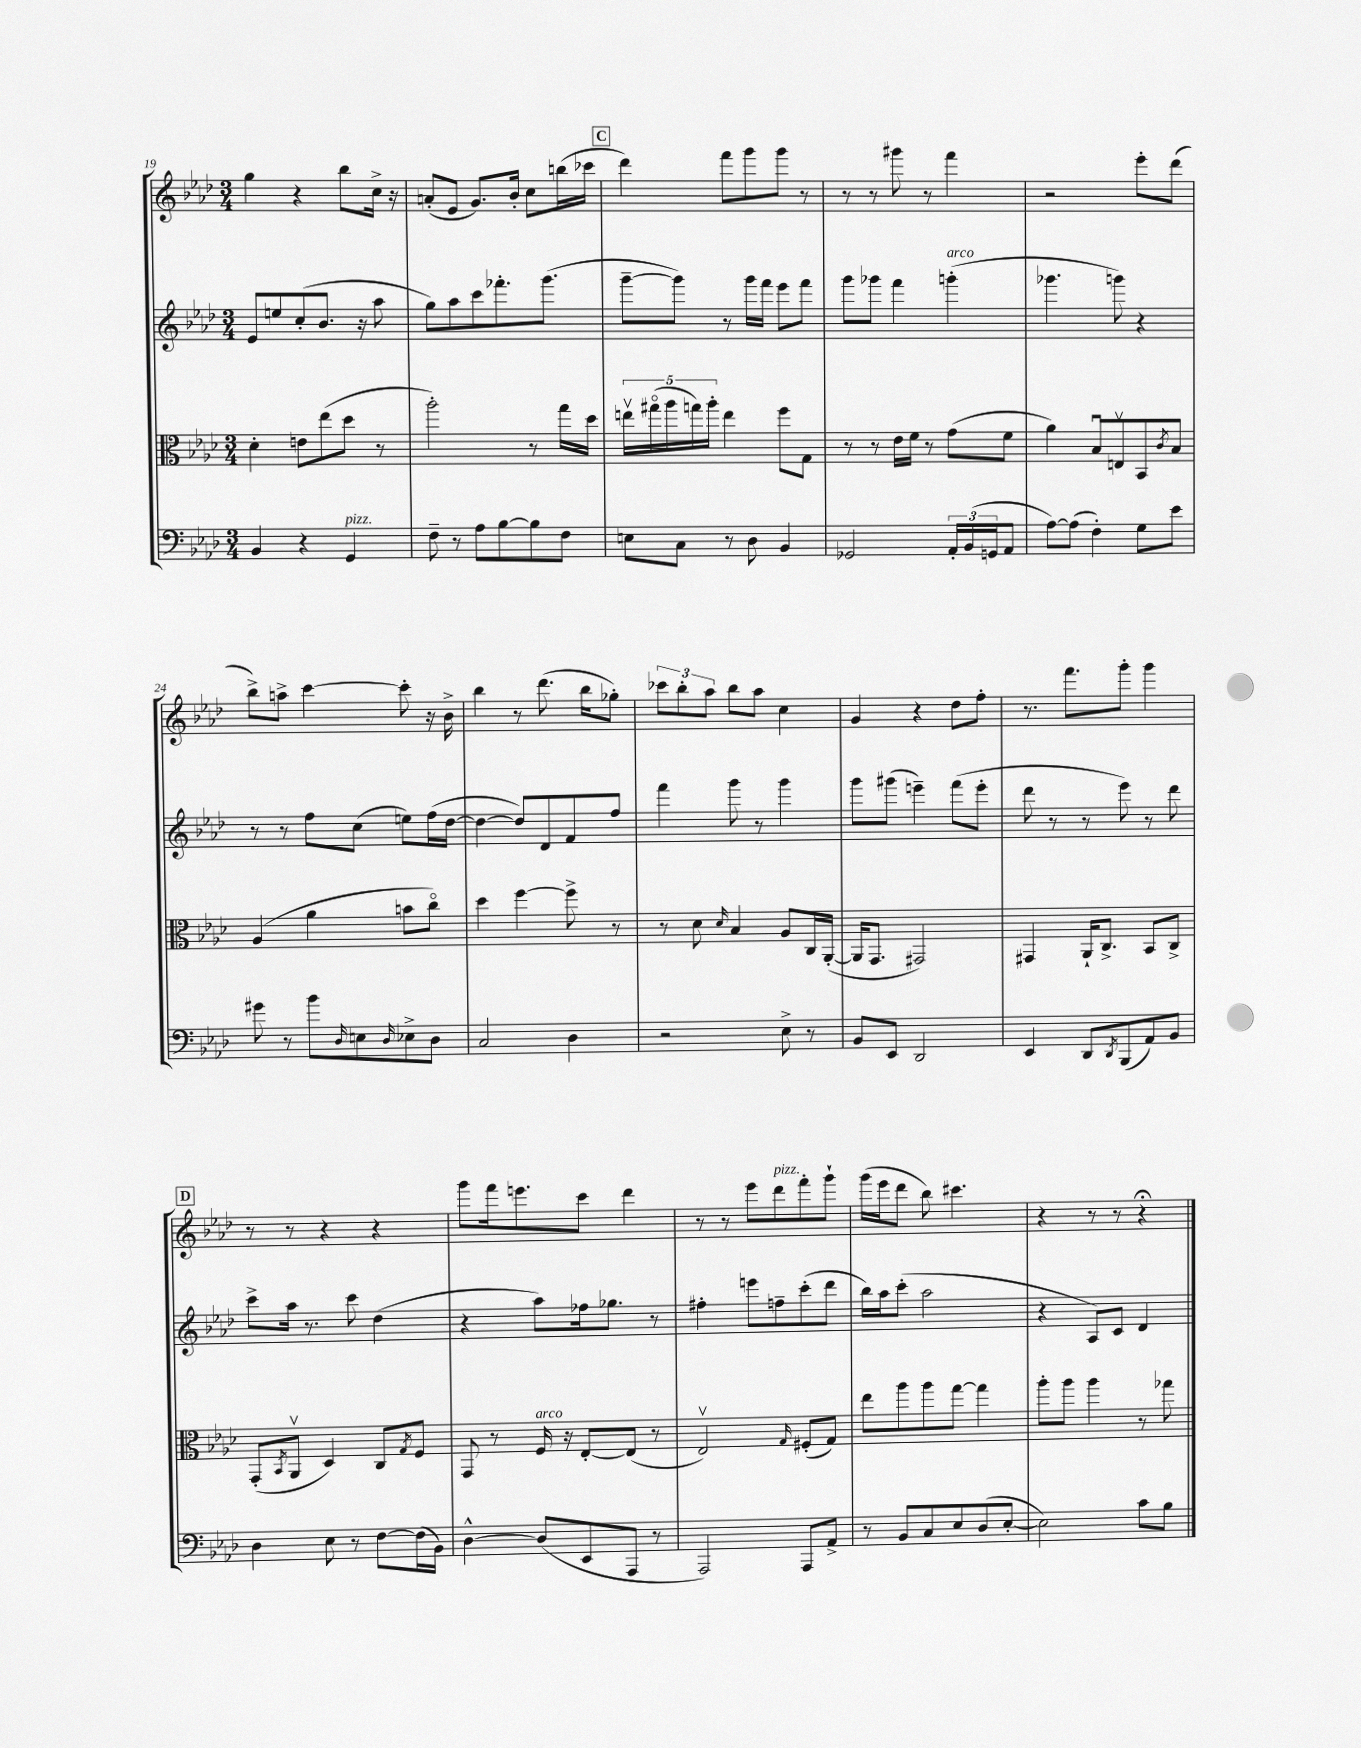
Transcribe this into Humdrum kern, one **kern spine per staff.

**kern	**kern	**kern	**kern
*part4	*part3	*part2	*part1
*staff4	*staff3	*staff2	*staff1
*clefF4	*clefC3	*clefG2	*clefG2
*k[b-e-a-d-]	*k[b-e-a-d-]	*k[b-e-a-d-]	*k[b-e-a-d-]
*M3/4	*M3/4	*M3/4	*M3/4
=19	=19	=19	=19
4BB-/	4d-'\	8e-/L	4gg\
.	.	8een/	.
4r	8en\L	(8cc'/	4r
.	(8ee-\	8.b-/J	.
!LO:TX:a:i:t=pizz.	!	!	!
4GG/	8dd-\J	.	8bb-\L
.	.	16r	.
.	8r	8aa-\	16cc^\Jk
.	.	.	16r
=20	=20	=20	=20
8F~\	2aa-'\)	8gg\L)	(8an'/L
8r	.	8aa-\	8e-/J
8A-\L	.	8ccc\	8.g/L)
[8B-\	.	8.fff-X'\	.
.	.	.	16b-'/Jk
8B-\]	8r	.	8cc\L
.	.	(8.ggg\J	.
8F\J	16gg\LL	.	(16bbn\L
.	16dd-\JJ	.	16ccc-X\JJ
!!LO:REH:place=s1:t=C
=21	=21	=21	=21
8En\L	20eenv\LL	[8ggg~\L	4ddd-\)
.	(20gg#X\	.	.
.	20aa-\	.	.
8C\J	.	8ggg\J])	.
.	20ggn\)	.	.
.	20aa-'\JJ	.	.
8r	4ee\	8r	8fff\L
8D-\	.	16ggg\LL	8ggg\
.	.	16fff\JJ	.
4BB-/	8ff\L	8eee-\L	8ggg\J
.	8G\J	8fff\J	8r
=22	=22	=22	=22
2GG-X/	8r	8ggg\L	8r
.	8r	8ggg-X\J	8r
.	16e-\LL	4fff\	8ggg#X\
.	16f\JJ	.	.
.	8r	.	8r
!	!	!LO:TX:a:i:t=arco	!
24AA-'/LL	(8g\L	(4gggn'\	4fff\
(24BB-/	.	.	.
24GGn/J	.	.	.
8AA-/J	8f\J	.	.
=23	=23	=23	=23
[8A-\L)	4a-\)	4.ggg-X\	2r
(8A-\J]	.	.	.
4F'\)	8B-u/L	.	.
.	8Env/	8gggn\)	.
8G\L	8BB-/	4r	8eee-'\L
.	8qc/	.	.
8e-\J	8B-/J	.	(8ddd-\J
!!LO:LB:g=z
=24	=24	=24	=24
8g#X\	(4A-/	8r	8bb-^\L)
8r	.	8r	8aan^\J
8b-\L	4a-\	8ff\L	[4ccc\
16qqD-/	.	.	.
8En\	.	(8cc\J	.
16qqD-/	.	.	.
8E-X^\	8bn\L	8een\L)	8ccc'\]
8D-\J	8cc\J)	(16ff\L	16r
.	.	[16dd-\JJ	16b-^\
=25	=25	=25	=25
2C/	4dd-\	4dd-\_	4bb-\
.	[4ff\	8dd-/L])	8r
.	.	8d-/	(8.ddd-\
4D-\	8ff^\]	8f/	.
.	.	.	16bb-\KL
.	8r	8ff/J	8gg-X'\J)
=26	=26	=26	=26
2r	8r	4fff\	12ccc-X\L
.	.	.	12bb-'\
.	8d-\	.	.
.	.	.	12aa-\J
.	16qqd-/	.	.
.	4B-/	8ggg\	8bb-\L
.	.	8r	8aa-\J
8E-^\	8A-/L	4ggg\	4cc\
8r	16C/L	.	.
.	([16AA-'/JJ	.	.
=27	=27	=27	=27
8BB-/L	16AA-/KL]	8ggg\L	4g/
.	8.GG/J	.	.
8EE-/J	.	(8ggg#X\J	.
2DD-/	2GG#X/)	4eeen~\)	4r
.	.	(8fff\L	8dd-\L
.	.	8eee'\J	8ff'\J
=28	=28	=28	=28
4EE-/	4GG#X/	8ddd-\	8.r
.	.	8r	.
.	.	.	8.fff\L
8DD-/L	16AA-`/KL	8r	.
.	8.C^/J	.	.
8qDD-/	.	.	.
(8BBB-/	.	8eee-\)	8ggg'\J
8AA-/)	8BB-/L	8r	4ggg\
8BB-/J	8C^/J	8ddd-\	.
!!LO:LB:g=z
!!LO:REH:place=s1:t=D
=29	=29	=29	=29
4D-\	(8GG'/L	8ccc^\L	8r
.	8qBB-/	.	.
.	8AA-v/J	16aa-\Jk	8r
.	.	8.r	.
8E-\	4D-/)	.	4r
8r	.	8ccc\	.
[8F\L	8C/L	(4dd-\	4r
.	8qG/	.	.
(16F\L]	8F/J	.	.
16BB-\JJ)	.	.	.
=30	=30	=30	=30
[4D-^^\	8GG/	4r	8ggg\L
.	8r	.	16fff\k
.	.	.	8.eeen\
!	!LO:TX:a:i:t=arco	!	!
(8D-/L]	16F/	8aa-\L)	.
.	16r	.	.
8EE-/	[8E-'/L	16ff-X\k	8ccc\J
.	.	8.gg-X\J	.
8AAA-/J	(8E-/J]	.	4ddd-\
8r	8r	8r	.
=31	=31	=31	=31
2AAA-/)	2E-v/)	4ff#X'\	8r
.	.	.	8r
.	.	8eeen\L	8eee-\L
!	!	!	!LO:TX:a:i:t=pizz.
.	.	8ffn~\	8ddd-\
.	16qqG/	.	.
8AAA-/L	(8F#X'/L	(8ccc'\	8fff'\
8AA-^/J	8G/J)	8ddd-\J	8ggg`\J
=32	=32	=32	=32
8r	8ee-\L	16bb-\LL)	(16ggg\LL
.	.	16aa-\J	16eee-\J
8BB-/L	8aa-\	(8ccc'\J	8ddd-\J
8C/	8aa-\	2aa-\	8bb-\)
8E-/	[8gg\J	.	4.ccc#X\
(8D-/	4gg\]	.	.
[8E-'/J	.	.	.
=33	=33	=33	=33
2E-\])	8aa-'\L	4r	4r
.	8aa-\J	.	.
.	4aa-\	8A-/L)	8r
.	.	8c/J	8r
8c\L	8r	4d-/	4r;<
8B-\J	8gg-X\	.	.
==	==	==	==
*-	*-	*-	*-
